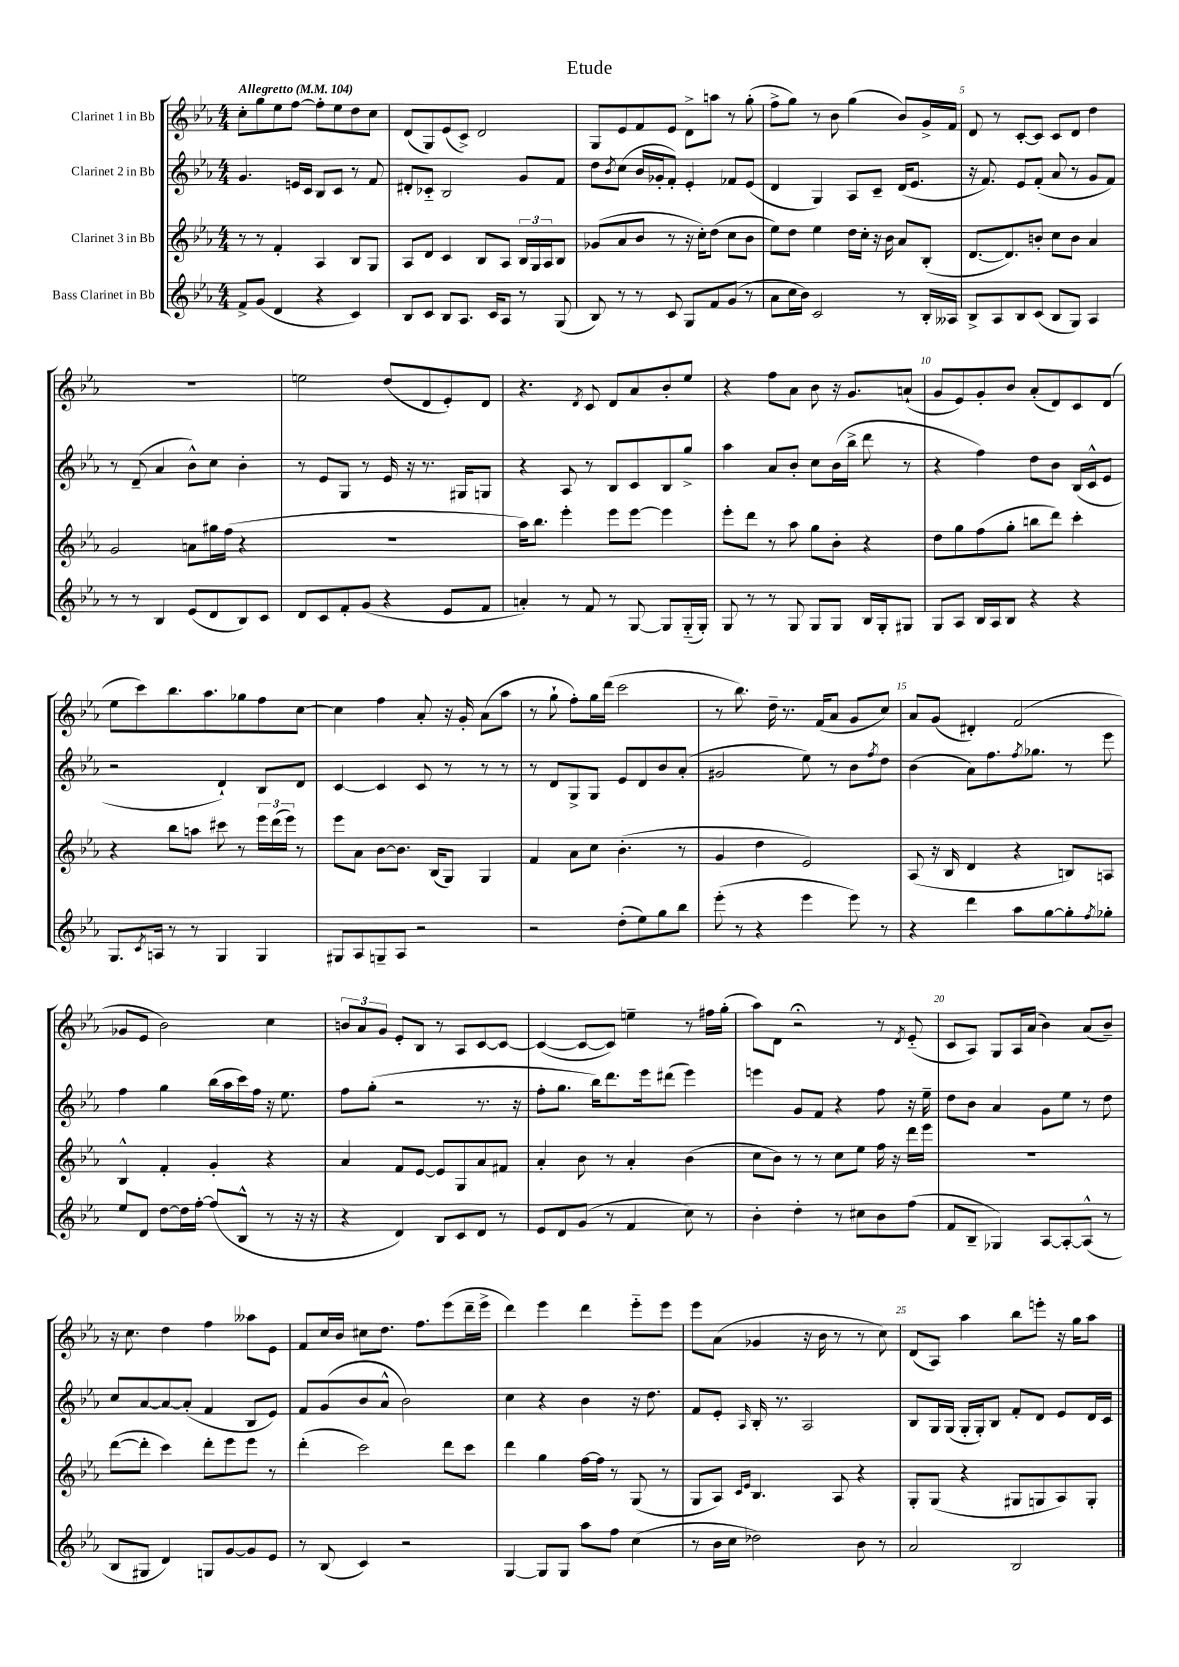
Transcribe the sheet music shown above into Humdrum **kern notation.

**kern	**kern	**kern	**kern
*staff4	*staff3	*staff2	*staff1
*clefG2	*clefG2	*clefG2	*clefG2
*k[b-e-a-]	*k[b-e-a-]	*k[b-e-a-]	*k[b-e-a-]
*M4/4	*M4/4	*M4/4	*M4/4
*MM104	*MM104	*MM104	*MM104
8f^	8r	4.g	8cc'
(8g	8r	.	8gg
4d	4f'	.	8ee-
.	.	16e	[8ff
.	.	16c	.
4r	4A-	8B-	8ff']
.	.	8c	8ee-
4c)	8B-	8r	8dd
.	8G	8f	8cc
=	=	=	=
8B-	8A-	8d#'	(8d
8c	8d	8c-'~	8G)
8B-	4c	2B-	(8e-
8.A-	.	.	8c^)
.	8B-	.	2d
16c	.	.	.
8A-	8A-	.	.
8r	24B-	8g	.
.	24G	.	.
.	24A-	.	.
(8G	8B-	8f	.
=	=	=	=
8B-)	(8g-	8dd	8G
.	.	8qb-	.
8r	8a-	(8cc	8e-
8r	8b-	16b-	8f
.	.	16g-'	.
8c	8r	8f')	8e-
8G	16r	4e-'	8d^
.	16cc')	.	.
8f	(8dd	.	8aa
(8g	8cc	8f-	8r
8r	8b-	(8e-	(8gg'
=	=	=	=
8a-	8ee-)	4d	8ff^
16cc	8dd	.	8gg)
16b-)	.	.	.
2c	4ee-	4G)	8r
.	.	.	8b-
.	16dd	8A-	(4gg
.	16cc'	.	.
.	16r	8c~	.
.	16b-	.	.
8r	8a-	(16d	8b-)
.	.	8.e-	.
16B-'	(8B-'	.	16g^
16A--	.	.	16f
=	=	=	=
8B-^	[8.d	16r	8d
.	.	8.f)	.
8A-	.	.	8r
.	8.d])	.	.
8B-	.	8e-	[8c'
(8c	8b'	(8f'	8c]
8B-	8cc	8a-	8c
8G)	8b	8r	8d
4A-	4a-	8g	4dd
.	.	8f)	.
=	=	=	=
8r	2g	8r	1r
8r	.	(8d~	.
4B-	.	4a-	.
(8e-	8a	8b-^^)	.
8d	16gg#	8cc	.
.	(16ff	.	.
8B-)	4r	4b-'	.
8c	.	.	.
=	=	=	=
8d	1r	8r	2ee
8c	.	8e-	.
8f'	.	8G	.
(8g	.	8r	.
4r	.	16e-	(8dd
.	.	16r	.
.	.	8.r	8d
8e-	.	.	8e-')
.	.	16G#	.
8f	.	8G	8d
=	=	=	=
4a')	16aa-)	4r	4.r
.	8.bb-	.	.
8r	4eee-'	8A-	.
.	.	.	8qd
8f	.	8r	8c
8r	8eee-	8B-	8d
[8G	[8eee-	8c	8a-
8G]	4eee-]	8B-	8b-'
(16G'~	.	8gg^	8ee-
16G')	.	.	.
=	=	=	=
8G	8eee-'	4aa-	4r
8r	8ddd	.	.
8r	8r	8a-	8ff
8G	8aa-	8b-'	8a-
8G	8gg	8cc	8b-
8G	8b-'	(16b-	16r
.	.	16bb-^	8.g
16B-	4r	8ddd	.
16G'	.	.	.
8G#	.	8r	(8a`
=	=	=	=
8G	8dd	4r	8g
8A-	8gg	.	8e-)
16B-	(8ff	4ff)	8g'
16A-	.	.	.
8B-	8gg'	.	8b-
4r	8bb	8dd	(8a-'
.	8ddd)	8b-	8d)
4r	4ccc'	(16B-	8c
.	.	16c^^	.
.	.	8e-	(8d
=	=	=	=
8.G	4r	2r	8ee-
.	.	.	8ccc)
8qc	.	.	.
16A	.	.	.
8r	8bb-	.	8.bb-
8r	8aa	.	.
.	.	.	8.aa-
4G	8ccc#	4d`)	.
.	8r	.	8gg-
4G	24eee-	8B-	8ff
.	(24ddd	.	.
.	24eee-)	.	.
.	8r	8d	[8cc
=	=	=	=
8G#	8eee-	[4c	4cc]
8A-	8a-	.	.
8G~	[8b-	4c]	4ff
8A-	8.b-]	.	.
2r	.	8c	8a-'
.	(16B-	.	.
.	8G)	8r	16r
.	.	.	16g'
.	4G	8r	(8a-
.	.	8r	8aa-
=	=	=	=
2r	4f	8r	8r
.	.	8d	8gg`
.	8a-	8G^	8ff')
.	8cc	8G	16gg
.	.	.	(16ddd
(8dd'	(4.b-'	8e-	2ccc
8ee-)	.	8d	.
8gg	.	8b-	.
8bb-	8r	(8a-'	.
=	=	=	=
(8eee-'	4g	2g#	8r
8r	.	.	8.bb-)
4r	4dd	.	.
.	.	.	16dd~
.	.	.	8.r
4eee-	2e-)	8ee-)	.
.	.	.	(16f
.	.	8r	8a-
8eee-)	.	8b-	8g
.	.	8qff	.
8r	.	8dd	8cc)
=	=	=	=
4r	(8A-	(4b-	8a-
.	16r	.	(8g
.	16B-	.	.
4ddd	4d	8a-)	4d#')
.	.	8.ff	.
8aa-	4r	.	(2f
.	.	8qff	.
.	.	8.gg-	.
[8gg	.	.	.
8gg']	8B)	8r	.
8qff	.	.	.
8gg-'	8A	8eee-	.
=	=	=	=
8ee-	4B-^^	4ff	8g-
8d	.	.	8e-
[8dd	4f'	4gg	2b-)
16dd]	.	.	.
[16ff'	.	.	.
(8ff]	4g'	(16bb-	.
.	.	16aa-	.
8B-^^	.	16ccc)	.
.	.	16ff	.
8r	4r	16r	4cc
.	.	8.ee-	.
16r	.	.	.
16r	.	.	.
=	=	=	=
4r	4a-	8ff	12b
.	.	.	12a-
.	.	(8gg'	.
.	.	.	12g
4d)	8f	2r	8e-'
.	[8e-	.	8B-
8B-	8e-]	.	8r
8c	8G	.	8A-
8d	8a-	8.r	[8c
8r	8f#	.	8c_
.	.	16r	.
=	=	=	=
8e-	4a-'	8ff'	(4c_
8d	.	8.gg	.
(8g	8b-	.	8c_
.	.	16bb-)	.
8r	8r	8.ddd	8c])
4f	4a-'	.	4ee~
.	.	16eee-	.
.	.	(8ddd#	.
8cc)	(4b-	4eee-)	8r
8r	.	.	16ff#
.	.	.	(16gg'
=	=	=	=
4b-'	8cc	4eee	8aa-)
.	8b-)	.	8d
4dd'	8r	8g	2r;
.	8r	8f	.
8r	8cc	4r	.
8cc#	8ee-	.	.
8b-	16ff	8ff	8r
.	16r	.	.
.	.	.	8qd
(8ff	16ddd	16r	(8e-'~
.	16eee-	16ee-~	.
=	=	=	=
8f	1r	8dd	8c
8B-~	.	8b-	8A-)
4G-)	.	4a-	8G
.	.	.	16A-
.	.	.	(16a-
[8A-	.	8g	4b-)
8A-'_	.	8ee-	.
(8A-^^]	.	8r	(8a-
8r	.	8dd	8b-~)
=	=	=	=
8B-	([8ddd	8cc	16r
.	.	.	8.cc
8G#	8ddd']	[8a-	.
4d)	4ccc)	8a-_	4dd
.	.	(8a-']	.
8G	8ddd'	4f	4ff
[8g	8eee-	.	.
8g]	8eee-	8B-	8aa--
8e-	8r	8e-)	8e-
=	=	=	=
8r	(4ddd'	8f	8f
(8B-	.	(8g	16cc
.	.	.	16b-
4c)	2ccc)	8b-	8cc#
.	.	8a-^^	8.dd
2r	.	2b-)	.
.	.	.	8.ff
.	8ddd	.	(8eee-
.	8ccc	.	16ddd~
.	.	.	16eee-^
=	=	=	=
[4G	4ddd	4cc	4ddd)
8G]	4gg	4r	4eee-
8G	.	.	.
8aa-	[16ff	4b-	4ddd
.	16ff]	.	.
8ff	8r	.	.
(4cc	(8G	16r	8eee-'~
.	.	8.dd	.
.	8r	.	8eee-
=	=	=	=
8r	8G	8f	8eee-
16b-	8A-)	8e-'	(8a-
16cc	.	.	.
.	16qqc	.	.
.	16qqe-	16qqA-	.
2dd-)	4.B-	16B-'	4g-
.	.	8.r	.
.	.	2A-	16r
.	.	.	16b-
.	8A-	.	8r
8b-	4r	.	8r
8r	.	.	8cc)
=	=	=	=
2a-	8G'	8B-	(8d
.	(8G	16G	8A-)
.	.	(16G	.
.	4r	16G'	4aa-
.	.	16G')	.
.	.	8B-	.
2B-	8G#	8f'	8bb-
.	8G	8d	8eee'
.	8A-)	8e-	16r
.	.	.	16gg
.	8G'	16d	8aa-
.	.	16c	.
==	==	==	==
*-	*-	*-	*-
